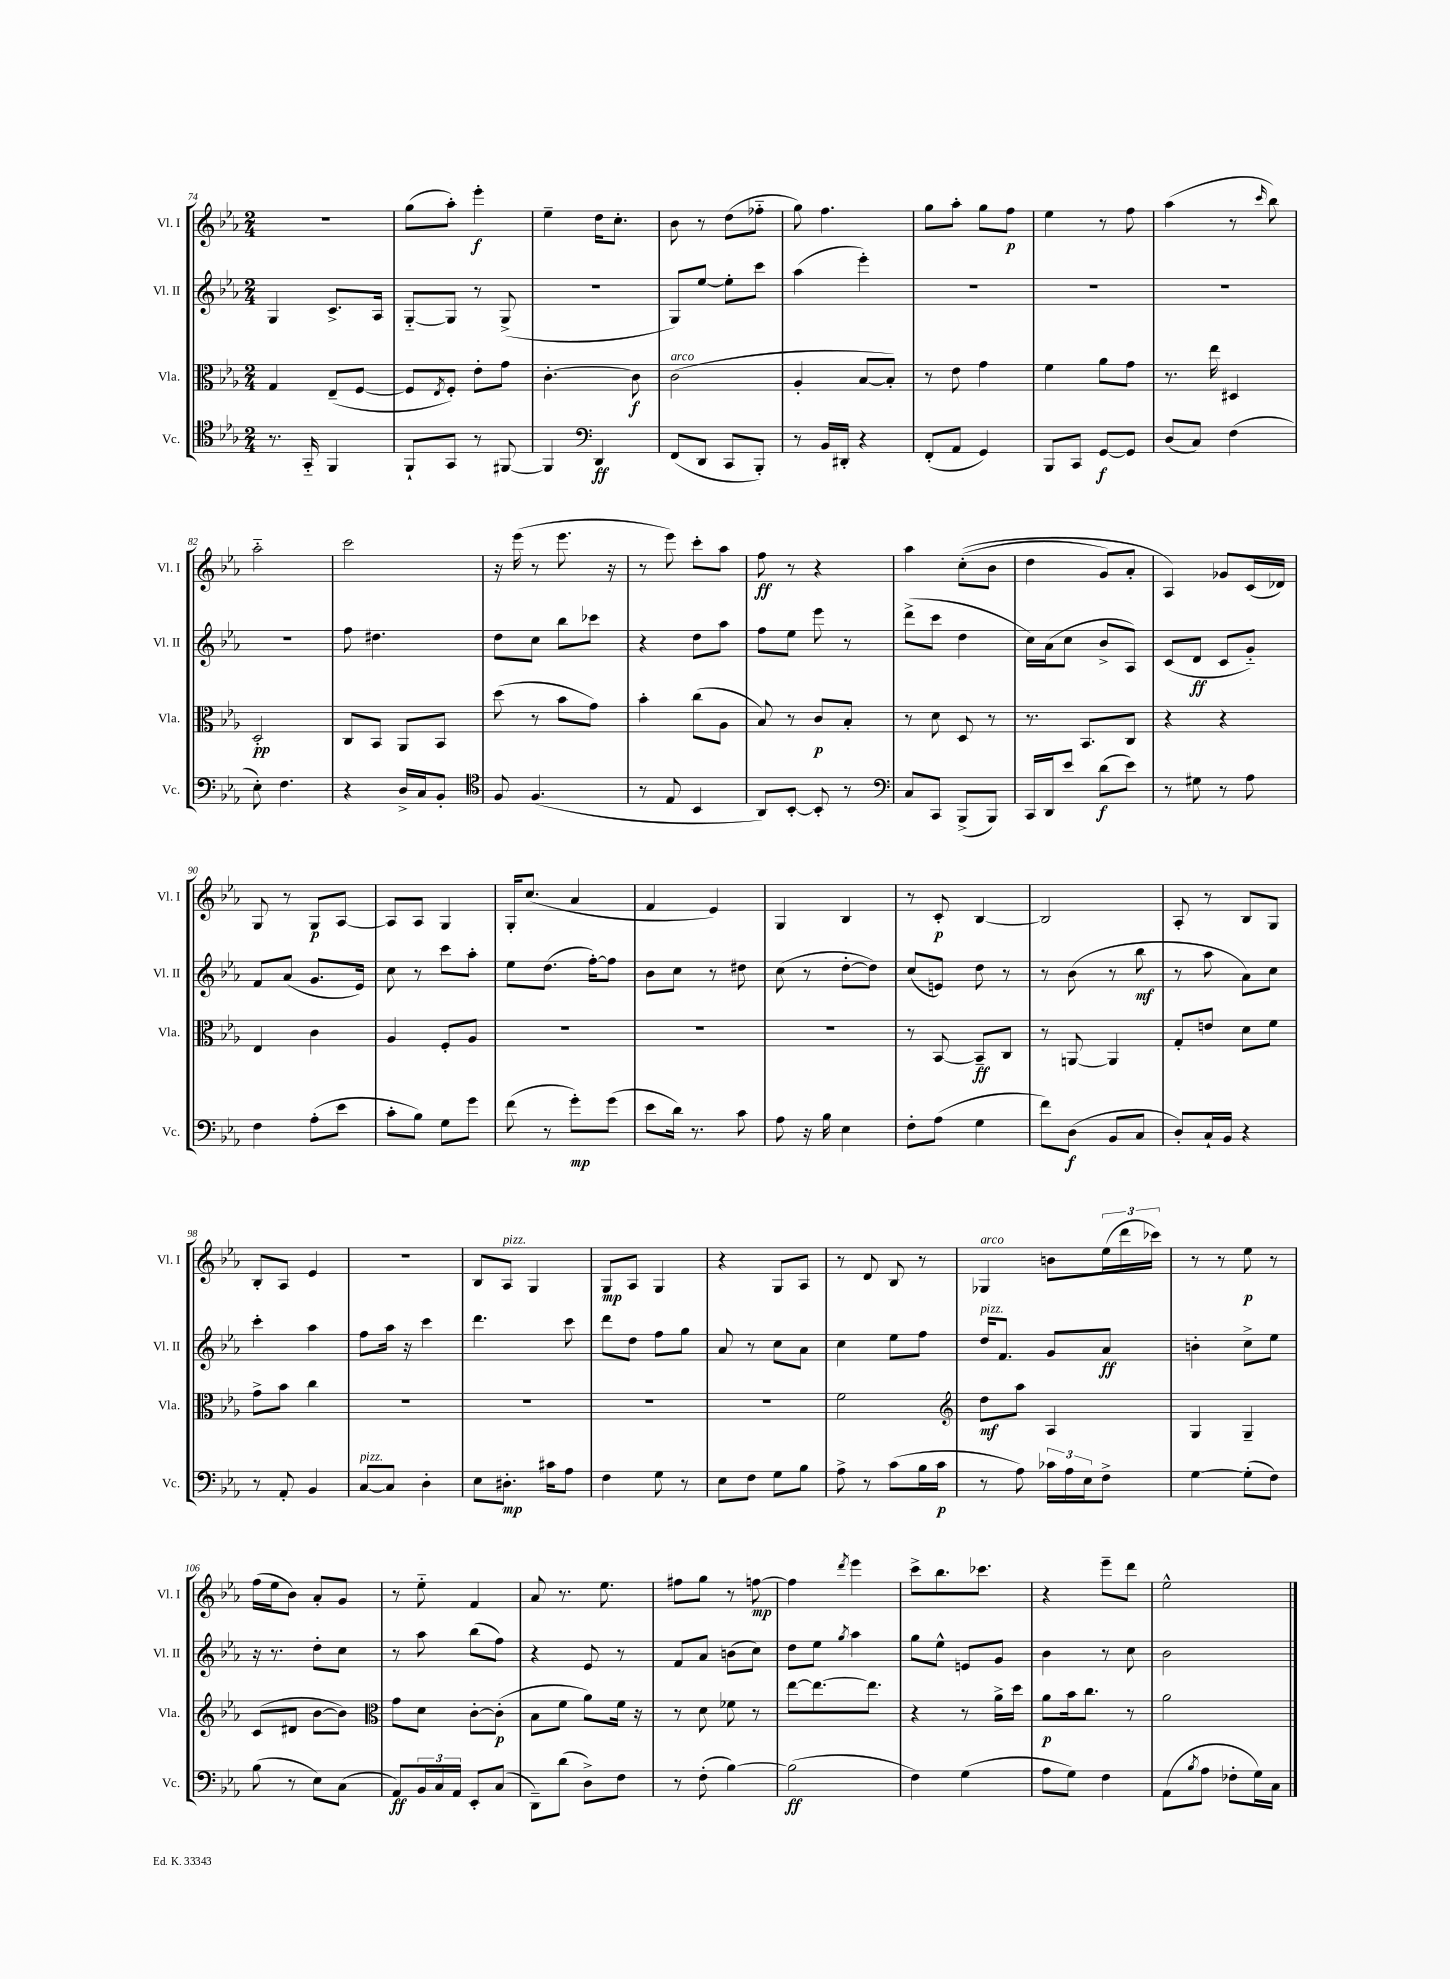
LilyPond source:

<<
\new StaffGroup <<
\new Staff = "s0" \with { instrumentName = "Vl. I" shortInstrumentName = "Vl. I" } {
    \clef treble \key ees \major \numericTimeSignature \time 2/4
    R2 |
    g''8( aes''8-.) ees'''4-.\f |
    ees''4-- d''16 c''8.-. |
    bes'8 r8 d''8( fes''8-_ |
    g''8) f''4. |
    g''8 aes''8-. g''8 f''8\p |
    ees''4 r8 f''8 |
    aes''4( r8 \grace { c'''16 } bes''8) |
    aes''2-_ |
    c'''2 |
    r16 ees'''16( r8 ees'''8. r16 |
    r8 ees'''8) c'''8-. aes''8 |
    f''8\ff r8 r4 |
    aes''4 c''8-.(\( bes'8 |
    d''4 g'8) aes'8-. |
    aes4\) ges'8 c'16( des'16) |
    g8 r8 g8\p aes8~ |
    aes8 aes8 g4 |
    g16-. c''8.( aes'4 |
    f'4 ees'4) |
    g4 bes4 |
    r8 c'8-.\p bes4~ |
    bes2 |
    aes8-. r8 bes8 g8 |
    bes8-. aes8 ees'4 |
    r2 |
    bes8 aes8^\markup { \italic "pizz." } g4 |
    g8\mp aes8 g4 |
    r4 g8 aes8 |
    r8 d'8 bes8 r8 |
    ges4^\markup { \italic "arco" } b'8 \tuplet 3/2 { ees''16( d'''16 ces'''16) } |
    r8 r8 ees''8\p r8 |
    f''16( ees''16 bes'8) aes'8-. g'8 |
    r8 ees''8-_ f'4 |
    aes'8 r8. ees''8. |
    fis''8 g''8 r8 f''8~\mp |
    f''4 \acciaccatura { d'''8 } ees'''4 |
    c'''8-> bes''8. ces'''8. |
    r4 ees'''8-- d'''8 |
    ees''2-^ \bar "|." |
}
\new Staff = "s1" \with { instrumentName = "Vl. II" shortInstrumentName = "Vl. II" } {
    \clef treble \key ees \major \numericTimeSignature \time 2/4
    g4 c'8.-> aes16 |
    g8~-_ g8 r8 g8->( |
    R2 |
    g8) ees''8~ ees''8-. c'''8 |
    aes''4( ees'''4-.) |
    R2 |
    R2 |
    R2 |
    R2 |
    f''8 dis''4. |
    d''8 c''8 bes''8 ces'''8 |
    r4 d''8 aes''8 |
    f''8 ees''8 ees'''8 r8 |
    d'''8->( c'''8 d''4 |
    c''16) aes'16( c''8 bes'8-> aes8) |
    c'8( d'8\ff c'8 g'8-_) |
    f'8 aes'8( g'8. ees'16) |
    c''8 r8 c'''8 aes''8-. |
    ees''8 d''8.( f''16~-.) f''8 |
    bes'8 c''8 r8 dis''8 |
    c''8( r8 d''8~-. d''8) |
    c''8( e'8) d''8 r8 |
    r8 bes'8( r8 bes''8\mf |
    r8 aes''8 aes'8) c''8 |
    c'''4-. aes''4 |
    f''8 aes''16 r16 c'''4 |
    d'''4. c'''8 |
    d'''8 d''8 f''8 g''8 |
    aes'8 r8 c''8 aes'8 |
    c''4 ees''8 f''8 |
    d''16^\markup { \italic "pizz." } f'8. g'8 aes'8\ff |
    b'4-. c''8-> ees''8 |
    r16 r8. d''8-. c''8 |
    r8 aes''8 bes''8( f''8) |
    r4 ees'8 r8 |
    f'8 aes'8 b'8( c''8) |
    d''8 ees''8 \acciaccatura { g''8 } aes''4 |
    g''8 ees''8-^ e'8 g'8 |
    bes'4 r8 c''8 |
    bes'2 \bar "|." |
}
\new Staff = "s2" \with { instrumentName = "Vla." shortInstrumentName = "Vla." } {
    \clef alto \key ees \major \numericTimeSignature \time 2/4
    g4 ees8--( f8~ |
    f8 \acciaccatura { ees8 } f8-.) ees'8-. g'8 |
    c'4.~-. c'8\f |
    c'2^\markup { \italic "arco" }( |
    aes4-. bes8~ bes8-.) |
    r8 ees'8 g'4 |
    f'4 aes'8 g'8 |
    r8. ees''16 dis4 |
    d2-.\pp |
    c8 bes,8 aes,8 bes,8 |
    d''8( r8 bes'8 g'8) |
    bes'4-. c''8( aes8 |
    bes8) r8 c'8\p bes8-. |
    r8 d'8 d8 r8 |
    r8. bes,8. c8 |
    r4 r4 |
    ees4 c'4 |
    aes4 f8-. aes8 |
    R2 |
    R2 |
    R2 |
    r8 bes,8~ bes,8--\ff c8 |
    r8 a,8~ a,4 |
    g8-. e'8 d'8 f'8 |
    g'8-> bes'8 c''4 |
    R2 |
    R2 |
    r2 |
    R2 |
    f'2 |
    \clef treble d''8\mf aes''8 aes4 |
    g4 g4-- |
    c'8( dis'8 bes'8~ bes'8) |
    \clef alto g'8 d'8 c'8~-. c'8-.\p( |
    bes8 f'8 aes'8) f'16 r16 |
    r8 d'8 fes'8 r8 |
    ees''8~ ees''8.~ ees''8. |
    r4 r8 aes'16-> d''16 |
    aes'8\p bes'16 c''8. r8 |
    aes'2 \bar "|." |
}
\new Staff = "s3" \with { instrumentName = "Vc." shortInstrumentName = "Vc." } {
    \clef tenor \key ees \major \numericTimeSignature \time 2/4
    r8. g,16-_ f,4 |
    f,8-! g,8 r8 fis,8~ |
    fis,4 \clef bass d,4\ff |
    f,8( d,8 c,8 bes,,8-.) |
    r8 bes,16 dis,16-. r4 |
    f,8-.( aes,8 g,4) |
    bes,,8 c,8 g,8~\f g,8 |
    d8( c8) f4( |
    ees8-.) f4. |
    r4 d16-> c16 bes,8-. |
    \clef tenor f8 f4.( |
    r8 ees8 bes,4 |
    aes,8) bes,8~-. bes,8-. r8 |
    \clef bass c8 c,8 bes,,8->( bes,,8) |
    c,16 d,16 ees'8 d'8\f( ees'8) |
    r8 gis8 r8 aes8 |
    f4 aes8-.( ees'8 |
    c'8-. bes8) g8 g'8 |
    f'8( r8 g'8-.\mp) g'8( |
    ees'8 d'16) r8. c'8 |
    aes8 r16 bes16 ees4 |
    f8-. aes8( g4 |
    f'8) d8\f( bes,8 c8 |
    d8-.) c16-! bes,16 r4 |
    r8 aes,8-. bes,4 |
    c8~^\markup { \italic "pizz." } c8 d4-. |
    ees8 dis8.-.\mp cis'16 aes8 |
    f4 g8 r8 |
    ees8 f8 g8 bes8 |
    aes8-> r8 c'8( bes16 c'16\p |
    r8 aes8) \tuplet 3/2 { ces'16 aes16 ees16 } f8-> |
    g4~ g8-.( f8) |
    bes8( r8 ees8) c8( |
    aes,8\ff) \tuplet 3/2 { bes,16 c16 aes,16 } ees,8-. c8( |
    d,8--) d'8( d8->) f8 |
    r8 f8-.( bes4~) |
    bes2\ff( |
    f4) g4( |
    aes8 g8) f4 |
    aes,8( \acciaccatura { bes8 } aes8 fes8-. g16) c16 \bar "|." |
}
>>
>>
\layout { \context { \Score currentBarNumber = #74 } }
